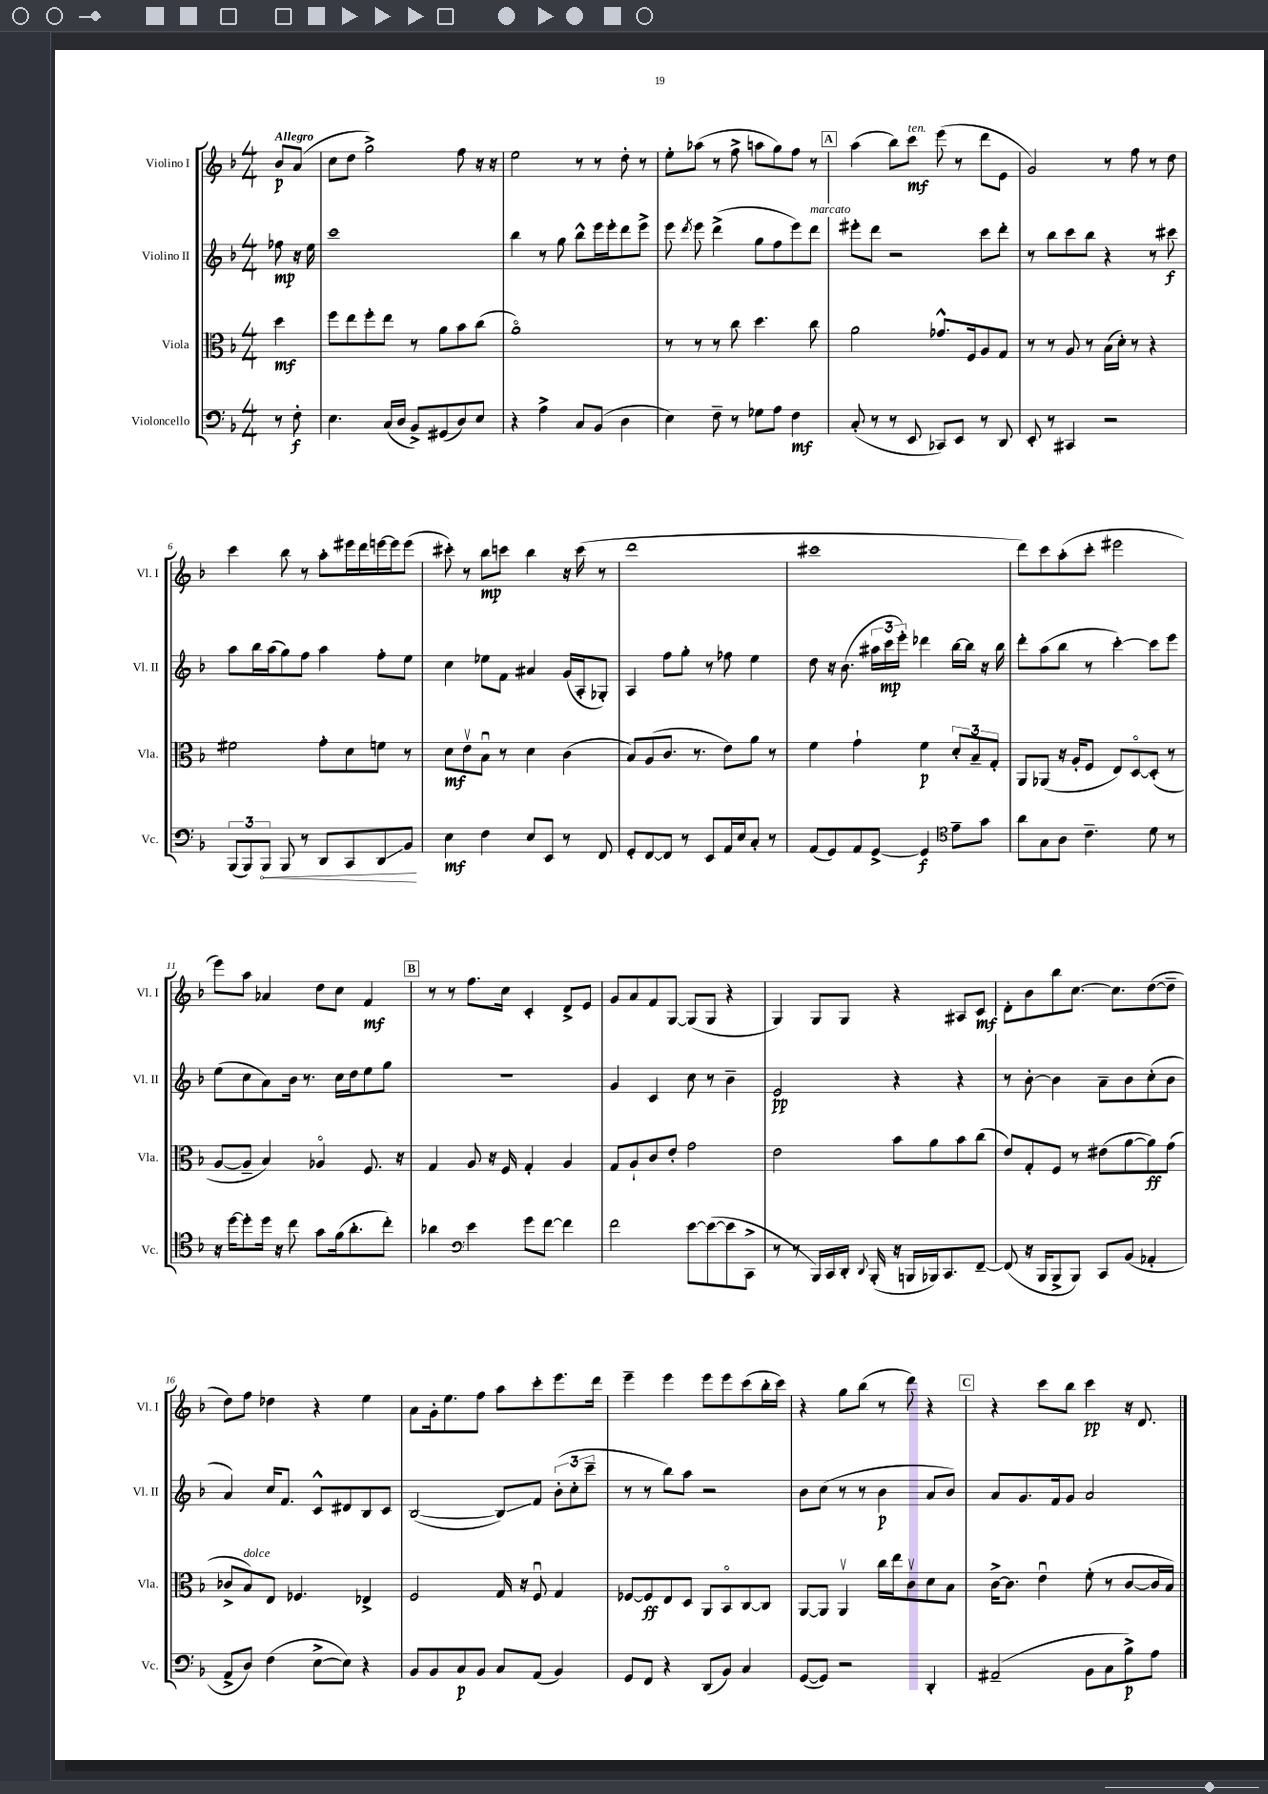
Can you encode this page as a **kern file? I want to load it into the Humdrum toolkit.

**kern	**kern	**kern	**kern
*staff4	*staff3	*staff2	*staff1
*clefF4	*clefC3	*clefG2	*clefG2
*k[b-]	*k[b-]	*k[b-]	*k[b-]
*M4/4	*M4/4	*M4/4	*M4/4
8r	4dd	8ff-	8b-
8F'	.	16r	(8a
.	.	16ee	.
=	=	=	=
4.E	8ff	1ccc	8cc
.	8ee	.	8dd
.	8ff'	.	2gg^)
(16C	8ee	.	.
16D	.	.	.
8BB-^)	8r	.	.
(8GG#	8a	.	.
8D)	8b-	.	8ff
8E	(8cc	.	16r
.	.	.	16r
=	=	=	=
4r	1ao)	4bb-	2ee
4A^	.	8r	.
.	.	8gg	.
8C	.	8bb-^^	8r
(8BB-	.	16eee	8r
.	.	16eee'	.
4D	.	8ddd	8dd'
.	.	8eee^	8r
=	=	=	=
4E)	8r	8eee	8ee'
.	.	8qddd	.
.	8r	8eee	(8aa-
8F~	8r	(4ddd^	8r
8r	8cc	.	8ff^
8G-	4.dd	8gg	8aa
8A	.	8ff	8gg)
4F	.	8eee)	8ff
.	8cc	8ddd	8r
=	=	=	=
(8C'	2a	8eee#'	(4aa
8r	.	8ddd	.
8r	.	2r	8bb-)
8EE	.	.	8ccc
8CC-)	8.g-^^	.	(8eee
8EE	.	.	8r
.	16F	.	.
8r	8A	8ccc	8ddd
8DD	8G	8ddd'	8e
=	=	=	=
8EE'	8r	8r	2g)
8r	8r	8bb-	.
4CC#	8A	8ccc	.
.	8r	8bb-	.
2r	(16B-	4r	8r
.	16d')	.	.
.	8r	.	8ff
.	4r	8r	8r
.	.	8ccc#	8dd
=	=	=	=
(12BBB-	2f#	8aa	4ccc
12BBB-)	.	.	.
.	.	16bb-	.
12BBB-	.	.	.
.	.	(16aa	.
8BBB-	.	8gg)	8bb-
8r	.	8ff	8r
8DD	8g'	4aa	8aa'
8CC	8d	.	16eee#
.	.	.	16ddd
8DD	8f	8ff'	[16eee
.	.	.	16eee]
8BB-	8r	8ee	(8eee
=	=	=	=
4E	8d	4cc	8ccc#')
.	8ev	.	8r
4F	8B-u	8ee-	8bb-
.	8r	8f	8ccc
8E	4d	4a#	4bb-
8EE	.	.	.
8r	(4c	(16g	16r
.	.	16A'	(16ccc
8FF	.	8G-')	8r
=	=	=	=
8GG'	8B-)	4A	1ddd
[8FF	(8A	.	.
8FF]	8.c	8ff	.
8r	.	8gg'	.
.	8.r	.	.
8EE	.	8r	.
16AA	8e)	8ff-	.
16E	.	.	.
8C'	8a	4ee	.
8r	8r	.	.
=	=	=	=
(8AA	4f	8dd	1ccc#
8GG)	.	16r	.
.	.	(8.b-	.
8AA	4g`	.	.
[8GG^	.	24aa#	.
.	.	24ccc	.
.	.	24eee')	.
4GG]	4f	4ddd-	.
*clefC4	*	*	*
8e~	12d'	[16bb-	.
.	.	16bb-]	.
.	12B-~	.	.
8g	.	16r	.
.	12G'	.	.
.	.	16bb-	.
=	=	=	=
8a	8AA	8ddd'	8ddd)
8G	(8AA-	(8aa	8ccc
8A	16r	8bb-	(8aa'
.	16A'	.	.
4.c~	8F	8r	8ccc'
.	8E)	[4ccc')	2eee#
.	[8Do	.	.
8d	(8D']	8ccc]	.
8r	8r	8eee	.
=	=	=	=
16r	[8A	(8ee	8eee)
[16dd	.	.	.
8dd']	8A~]	8cc	8aa
16dd	4B-)	8a)	4a-
16r	.	.	.
8cc	.	16b-	.
.	.	8.r	.
8g	4A-o	.	8dd
(16f	.	16cc	8cc
8.a'	.	16dd	.
.	8.F	8ee	4f
8cc')	.	8gg	.
.	16r	.	.
=	=	=	=
4a-	4G	1r	8r
.	.	.	8r
*clefF4	*	*	*
4e	8A	.	8.ff
.	16r	.	.
.	16F	.	16cc
8g	4G'	.	4c'
[8f	.	.	.
4f]	4A	.	8d^
.	.	.	8e
=	=	=	=
2f	8G	4g	8g
.	8A`	.	8a
.	8c	4c	8f
.	8e'	.	[8G
[8e	2g	8cc	(8G]
(8e_	.	8r	8G
8e]	.	4b-~	4r
8CC^	.	.	.
=	=	=	=
8r	2e	2e	4G)
8r	.	.	.
16BBB-)	.	.	8G
16CC	.	.	.
16DD'	.	.	8G
8qqDD	.	.	.
(16BBB-'	.	.	.
16r	8b-	4r	4r
16BBB	.	.	.
16BBB-)	8a	.	.
8.CC	.	.	.
.	8b-	4r	8A#
[8FF~	(8cc	.	8c
=	=	=	=
(8FF]	8e)	8r	8d'
16r	8G'	[8b-'	8b-
16BBB-	.	.	.
8BBB-^	8F	4b-]	8bb-
8BBB-)	8r	.	[8.cc
8CC	(8e#	8a~	.
.	.	.	8.cc]
(8BB-	[8a	8b-	.
4AA-'	8a])	(8cc'	([8dd
.	(8g	8b-	8dd~]
=	=	=	=
8AA^	8c-^	4a)	8dd)
8D)	8B-)	.	8ff
(4F	8E	16cc	4dd-
.	.	8.f	.
.	4.F-	.	.
[8E^	.	8c^^	4r
8E])	.	8d#	.
4r	4E-^	8B-	4ee
.	.	8c	.
=	=	=	=
8BB-	2F	([2B-	8a
8BB-	.	.	16g'
.	.	.	8.ee
8C	.	.	.
8BB-	.	.	8ff
8C	16G	8B-])	8aa
.	16r	.	.
(8AA	8Fu	8f	8ccc'
4BB-)	4G	(12b-'	8.eee
.	.	12cc'	.
.	.	12ccc~	.
.	.	.	16ddd
=	=	=	=
8GG	[8F-	8r	4eee~
8FF	8F-]	8r	.
4r	8E	8bb-)	4eee
.	8D	8aa	.
(8DD	8AA	2r	8eee
8BB-)	8BB-o	.	8eee
4C	[8C	.	(8ccc
.	8C]	.	16bb-'
.	.	.	16ccc)
=	=	=	=
([8GG	[8AA	8b-	4r
8GG])	8AA]	(8cc	.
2r	4AAv	8r	8gg
.	.	8r	(8bb-
.	16cc	4b-	8r
.	16ee	.	.
.	8cv	.	8ddd)
4DD'	8d	8a	4r
.	8B-	8b-)	.
=	=	=	=
(2AA#~	[16c^	8a	4r
.	8.c]	.	.
.	.	8.g	.
.	4eu	.	8ccc
.	.	16f	.
.	.	8g	8bb-
8BB-	(8f'	2a	4ccc
8C	8r	.	.
8B-^)	[8c	.	16r
.	.	.	8.d
8A	16c]	.	.
.	16B-)	.	.
==	==	==	==
*-	*-	*-	*-
